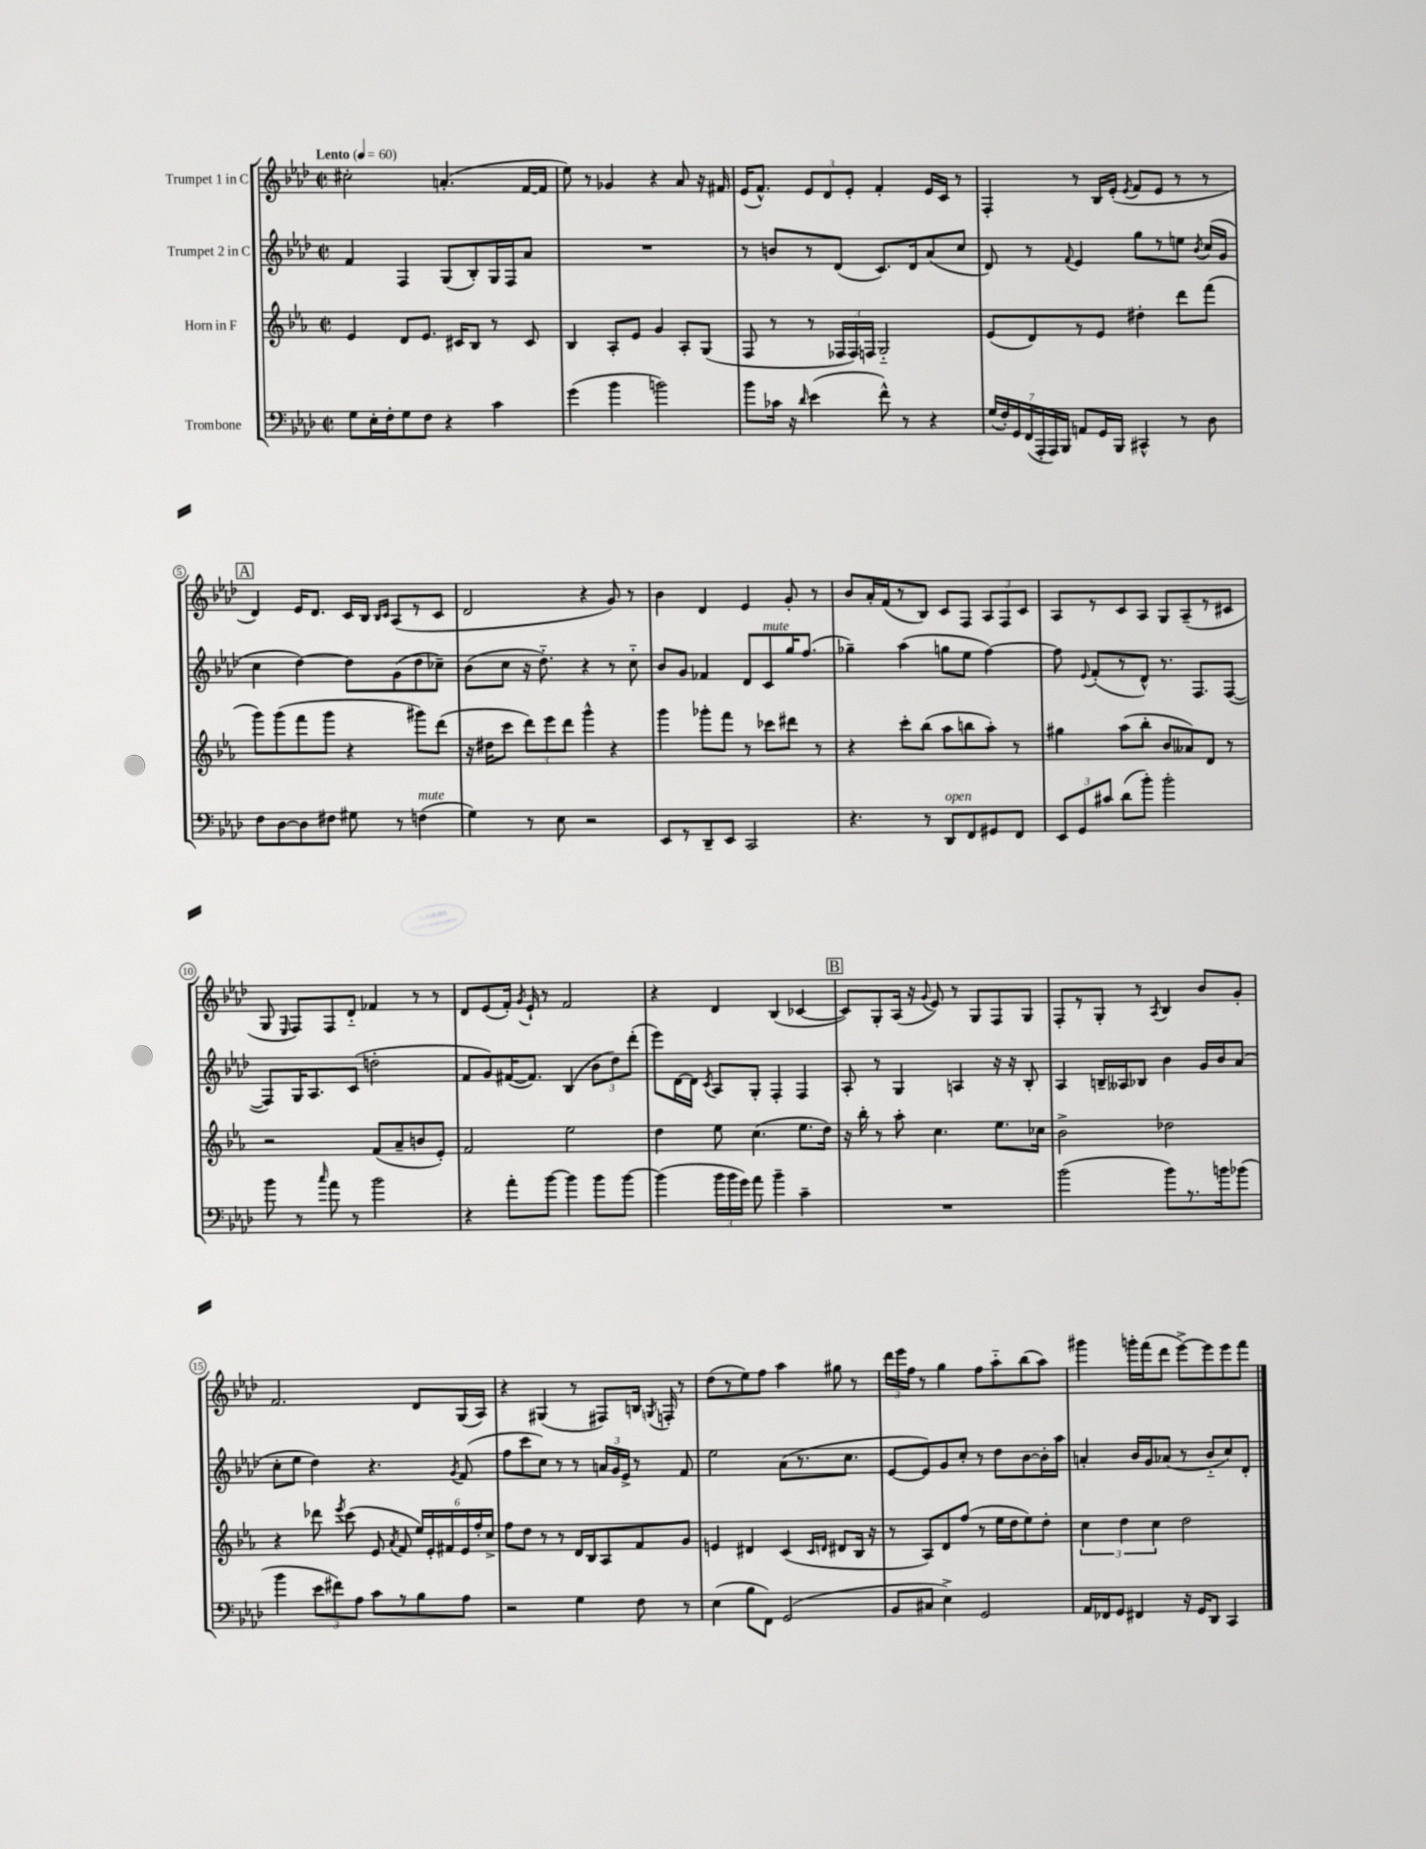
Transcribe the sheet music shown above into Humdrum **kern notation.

**kern	**kern	**kern	**kern
*staff4	*staff3	*staff2	*staff1
*clefF4	*clefG2	*clefG2	*clefG2
*k[b-e-a-d-]	*k[b-e-a-]	*k[b-e-a-d-]	*k[b-e-a-d-]
*M2/2	*M2/2	*M2/2	*M2/2
*met(c|)	*met(c|)	*met(c|)	*met(c|)
*MM60	*MM60	*MM60	*MM60
8G	4e-	4f	2cc#'
16E-'	.	.	.
16F'	.	.	.
8G	8d	4F	.
8F	8.e-	.	.
4r	.	(8G	(4.a'
.	16c#	.	.
.	8B-	8B-')	.
4c	8r	16G	.
.	.	16F	.
.	8c#	8a-	[16f
.	.	.	16f]
=	=	=	=
(4g	4B-	1r	8ee-)
.	.	.	8r
4b-	8A-'	.	4g-
.	8e-	.	.
2b)	4g	.	4r
.	8A-'	.	8a-
.	(8G	.	16r
.	.	.	16f#
=	=	=	=
8b-	8F	8r	(16e-
.	.	.	8.f^^)
16c-	8r	8b	.
16r	.	.	.
16qqd-	.	.	.
(4e-	8r	8r	12e-
.	.	.	12d-
.	24F-	(8d-	.
.	24F-)	.	12e-'
.	24F	.	.
8f^^)	2G'~	8.c)	4f'
8r	.	.	.
.	.	16d-	.
4r	.	(8a-	16e-
.	.	.	16c
.	.	8cc	8r
=	=	=	=
(28G	(8e-	8d-)	4F'
28F')	.	.	.
28GG	.	.	.
(28FF	.	.	.
.	8d)	8r	.
28AAA-'	.	.	.
28AAA-)	.	.	.
28BBB-	.	.	.
.	.	8qqf	.
8AA	8r	4e-	8r
16GG	8e-	.	16B-
16BBB-	.	.	(16e-'
.	.	.	8qe-
4CC#^^	4dd#'	8gg	8f
.	.	8r	8e-
8r	8ddd	8ee	8r
.	.	8qb-	.
8D-	(8fff	(16cc	8r
.	.	16g	.
=	=	=	=
8F	8ggg)	4cc	4d-)
[8D-	(8ggg	.	.
8D-]	8fff	[4dd-)	16e-
.	.	.	8.d-
8F#	8ggg	.	.
8G#	4r	8dd-]	16c
.	.	.	16B-
.	.	.	16qqB-
.	.	.	16qqc
8r	.	(8g	(8A-
(4F	8ggg#)	8dd-	8r
.	(8ddd	8cc-~)	8c
=	=	=	=
4G)	16r	(8b-	2d-
.	16dd#	.	.
.	8ccc	8cc	.
8r	12ddd)	16r	.
.	.	8.dd-'~)	.
.	12eee-	.	.
8E-	.	.	.
.	12ddd	.	.
2r	4ggg^^	4r	4r
.	4r	8r	8g)
.	.	8cc'~	8r
=	=	=	=
8EE-	4ggg	8b-	4b-
8r	.	8g	.
8DD-~	8ggg-'	4f-	4d-
8EE-	8fff	.	.
2CC	8r	8d-	4e-
.	8ccc-	8c	.
.	8ddd#	16gg	8g'
.	.	(8.ff	.
.	8r	.	8r
=	=	=	=
4.r	4r	4gg-~)	8b-
.	.	.	16a-'
.	.	.	(16f
.	8ccc'	(4aa-	8r
8r	(8bb-	.	8B-)
8DD-	8aa-	8gg	8c
8FF	8bb	8ee-	8F
8GG#	8aa-')	[4ff)	12A-
.	.	.	12F
8FF	8r	.	.
.	.	.	12c
=	=	=	=
12EE-	4gg#	8ff]	8A-
12GG	.	.	.
.	.	8qqe-	.
.	.	(8f'	8r
12c#	.	.	.
(8d-	(8aa-	8r	8c
8b-')	8bb-'	8d-^^)	8A-
2b-'	8b-	8.r	8G
.	8a--)	.	(8A-~
.	.	8.F	.
.	8d	.	8r
.	8r	([8F	8c#
=	=	=	=
8b-	2r	8F])	8G
.	.	.	16qqE-
8r	.	16G	8F)
.	.	8.A-	.
16qqcc	.	.	.
8a-	.	.	8F
8r	.	(8c	8d-'~
2b-	(8f	2dd'	4f-
.	8a-~	.	.
.	8b	.	8r
.	8e-')	.	8r
=	=	=	=
4r	2f	8f	8d-
.	.	8g)	(8e-
8a-'	.	([16f#	16f')
.	.	.	8qg
.	.	8.f#])	16e-`
[8b-	.	.	8r
4b-]	2ee-	(4B-	2f
8b-	.	12b-	.
.	.	12dd-)	.
[8b-	.	.	.
.	.	(12ddd-'	.
=	=	=	=
(4b-]	4dd	8eee-)	4r
.	.	[16d-	.
.	.	16d-]	.
.	.	8qc	.
24b-	8ee-	8A-	4d-
24b-	.	.	.
24g)	.	.	.
8a-	(4.cc	8G'	.
4b-~	.	4F'	(4B-
4c~	8.ee-	4F	[4c-
.	16dd)	.	.
=	=	=	=
1r	16r	8A-'	8c-])
.	16bb-'	.	.
.	8r	8r	8G'
.	8aa-'	4G	(16A-
.	.	.	16r
.	.	.	8qqg
.	4.cc	.	8e-)
.	.	4A	8r
.	.	.	8G
.	8.ee-	16r	8F
.	.	16r	.
.	.	8B-'	8G
.	16cc-	.	.
=	=	=	=
(2b-	2b-^	4A-	8F'
.	.	.	8r
.	.	16B~	8G'
.	.	16A--	.
.	.	8B-	8r
.	.	.	8qA-
8b-)	2dd-	4b-	4B-
8.r	.	.	.
.	.	16g	8b-
16b	.	16b-	.
(8b-	.	(8a-	8g'
=	=	=	=
4b-	4r	8cc'	2.f
.	.	8ee-	.
12e-	8ddd-	4dd-)	.
12f#)	.	.	.
.	8qeee-	.	.
.	(8ccc	.	.
12A-	.	.	.
8c	8e-	4.r	.
.	8qa-	.	.
8r	8f	.	.
8B-	24ee-)	.	8d-
.	24e-'	.	.
.	24f#	.	.
.	.	8qg	.
8A-	24e-	(8f	(16G
.	24ff'	.	.
.	.	.	16A-)
.	24cc^	.	.
=	=	=	=
2r	8ff	8ff	4r
.	8dd	8ccc	.
.	8r	8cc)	(4G#
.	8r	8r	.
4G	16d	8r	8r
.	16B-	.	.
.	8A-	24a	8F#)
.	.	24g	.
.	.	24e-^	.
8F	8f	8r	16B
.	.	.	8qG
.	.	.	16F'
8r	8g	8f	8r
=	=	=	=
(4E-	4e	2ee-	(8dd-
.	.	.	8r
8B-	4d#	.	8ee-)
8FF)	.	.	8ff
(2GG	(4c	(8a-	4aa-
.	.	8.r	.
.	16qqc	.	.
.	16qqd	.	.
.	8d#	.	8gg#
.	.	8.cc	.
.	16B-	.	8r
.	16r	.	.
=	=	=	=
8BB-	8r	[8e-	24ddd-
.	.	.	24eee-
.	.	.	24ff
8C#	8A-)	8e-])	8r
4E-^)	8d	8g	4gg
.	(8ff	8cc'	.
2GG	8r	8r	8ff
.	16ee-	8dd-	8aa-'~
.	16dd	.	.
.	8ee-)	[8b-	(8bb-
.	8dd'	16b-']	8aa-)
.	.	16aa-	.
=	=	=	=
16AA-	6cc	4a'	4ggg#
16FF-	.	.	.
8GG	.	.	.
.	6dd	.	.
4FF#	.	16b-	16ggg'
.	.	16g	(16fff
.	6cc	.	.
.	.	(8a-	8ddd-
16r	2dd	8r	[8eee-^)
16GG	.	.	.
8DD-	.	8b-'~	8eee-]
4CC	.	8cc)	8eee-
.	.	8d-'	8fff
==	==	==	==
*-	*-	*-	*-
